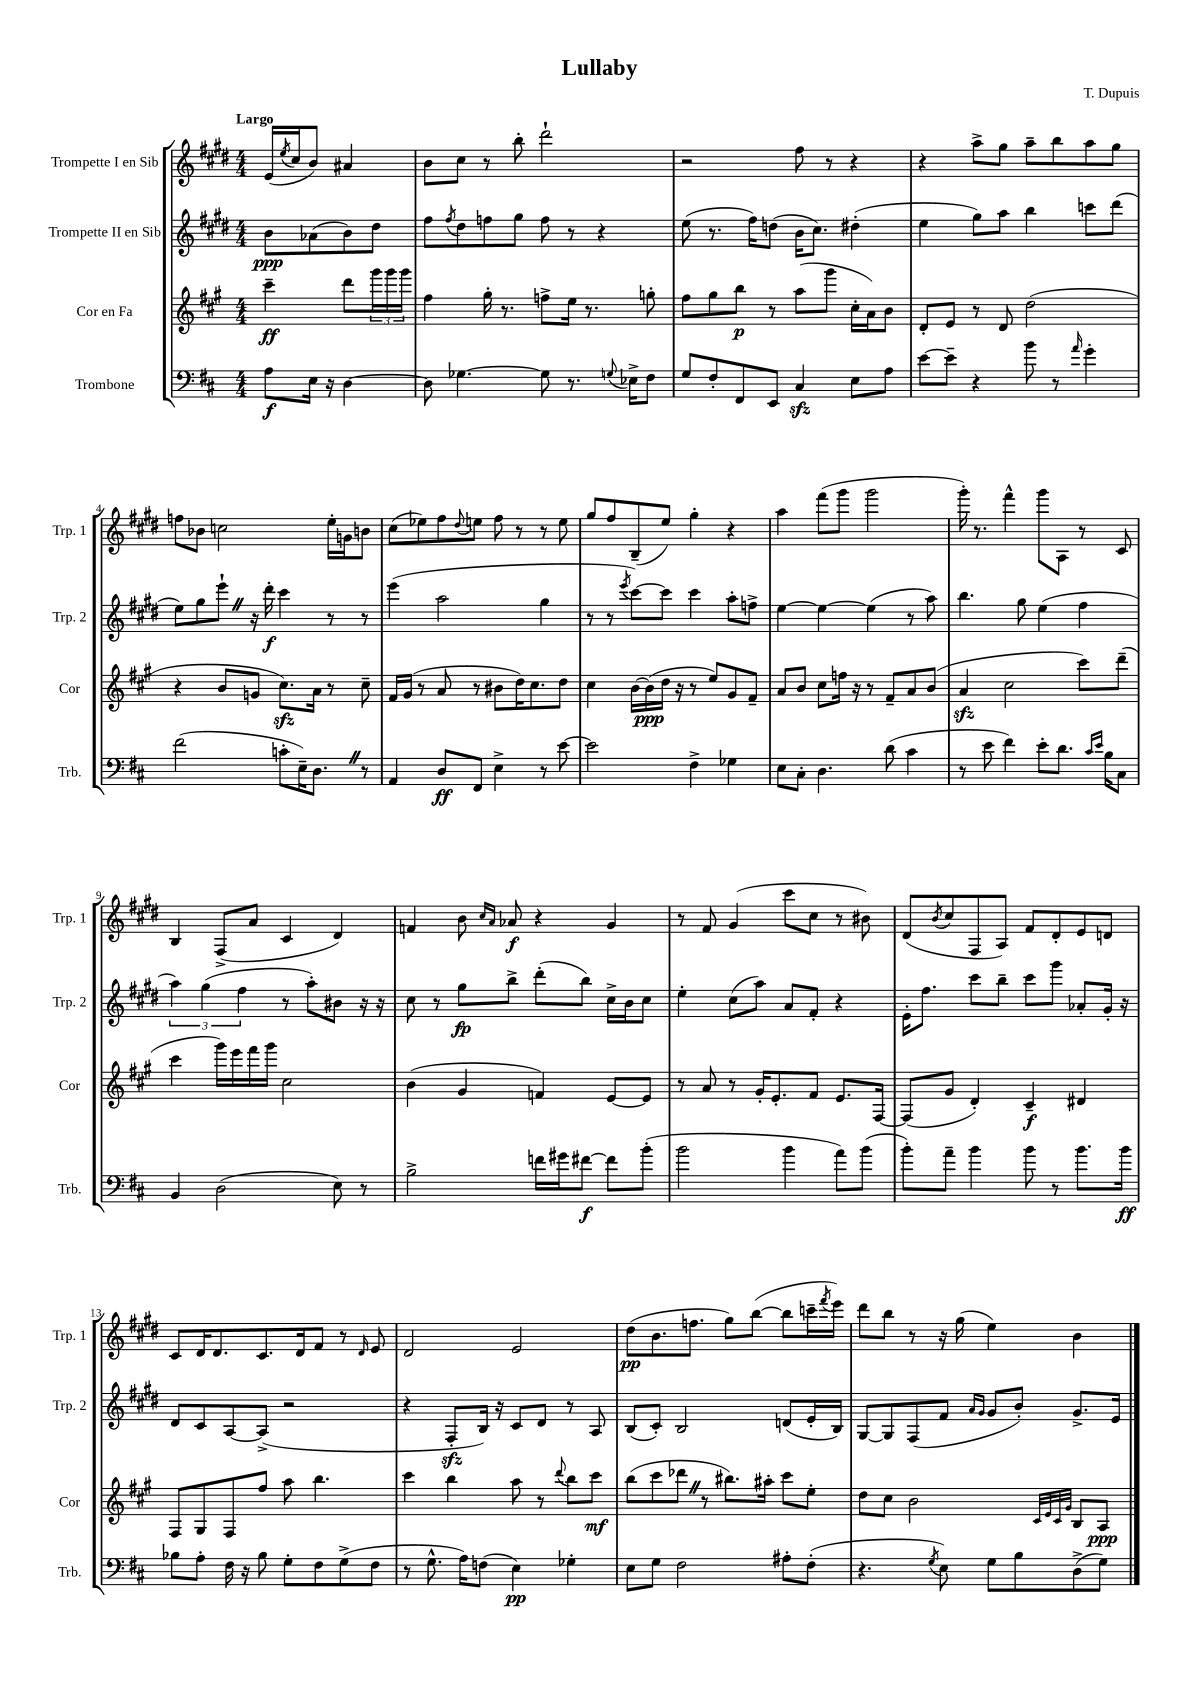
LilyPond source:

\header { title = "Lullaby" composer = "T. Dupuis" }
<<
\new StaffGroup <<
\new Staff = "s0" \with { instrumentName = "Trompette I en Sib" shortInstrumentName = "Trp. 1" } {
    \clef treble \key e \major \numericTimeSignature \time 4/4 \partial 2 \tempo "Largo"
    e'16( \acciaccatura { e''8 } cis''16 b'8) ais'4 |
    b'8 cis''8 r8 b''8-. dis'''2-! |
    r2 fis''8 r8 r4 |
    r4 a''8-> gis''8 a''8-- b''8 a''8 gis''8 |
    f''8 bes'8 c''2 e''16-. g'16 b'8 |
    cis''8( ees''8) fis''8 \appoggiatura { dis''8 } e''8 fis''8 r8 r8 e''8 |
    gis''8 fis''8 b8--( e''8) gis''4-. r4 |
    a''4 fis'''8( gis'''8 gis'''2 |
    gis'''16-.) r8. fis'''4-^ gis'''8 a8 r8 cis'8 |
    b4 fis8->( a'8 cis'4 dis'4) |
    f'4 b'8 \grace { cis''16 a'16 } aes'8\f r4 gis'4 |
    r8 fis'8 gis'4( cis'''8 cis''8 r8 bis'8) |
    dis'8( \acciaccatura { b'8 } cis''8 fis8 a8) fis'8 dis'8-. e'8 d'8 |
    cis'8 dis'16 dis'8. cis'8. dis'16 fis'8 r8 \grace { dis'16 } e'8 |
    dis'2 e'2 |
    dis''8\pp( b'8. f''8. gis''8) b''8~( b''8 c'''16-- \acciaccatura { fis'''8 } e'''16) |
    dis'''8 b''8 r8 r16 gis''16( e''4) b'4 \bar "|." |
}
\new Staff = "s1" \with { instrumentName = "Trompette II en Sib" shortInstrumentName = "Trp. 2" } {
    \clef treble \key e \major \numericTimeSignature \time 4/4 \partial 2
    b'8\ppp aes'8( b'8) dis''8 |
    fis''8 \acciaccatura { fis''8 } dis''8 f''8 gis''8 f''8 r8 r4 |
    e''8( r8. fis''16) d''8( b'16 cis''8.) dis''4-.( |
    e''4 gis''8) a''8 b''4 c'''8 dis'''8( |
    e''8) gis''8 e'''8-! \once \override BreathingSign.text = \markup { \musicglyph "scripts.caesura.straight" } \breathe r16 dis'''16-.\f cis'''4 r8 r8 |
    e'''4( a''2 gis''4 |
    r8 r8 \acciaccatura { e'''8 } cis'''8~) cis'''8 cis'''4 a''8-. f''8-> |
    e''4~ e''4~ e''4( r8 a''8) |
    b''4. gis''8 e''4( fis''4 |
    \tuplet 3/2 { a''4) gis''4( fis''4 } r8 a''8-.) bis'8 r16 r16 |
    cis''8 r8 gis''8\fp b''8-> dis'''8-.( b''8) cis''16-> b'16 cis''8 |
    e''4-. cis''8( a''8) a'8 fis'8-. r4 |
    e'16-. fis''8. cis'''8 b''8-- cis'''8 gis'''8 aes'8-. gis'16-. r16 |
    dis'8 cis'8 a8~ a8->( r2 |
    r4 fis8-.\sfz b16) r16 cis'8 dis'8 r8 a8 |
    b8( cis'8-.) b2 d'8( e'16-. b16) |
    gis8~ gis8 fis8( fis'8 \grace { a'16 gis'16 } gis'8 b'8-.) gis'8.-> e'16 \bar "|." |
}
\new Staff = "s2" \with { instrumentName = "Cor en Fa" shortInstrumentName = "Cor" } {
    \clef treble \key a \major \numericTimeSignature \time 4/4 \partial 2
    cis'''4--\ff d'''8 \tuplet 3/2 { gis'''16 gis'''16 gis'''16 } |
    fis''4 gis''16-. r8. f''8-> e''16 r8. g''8-. |
    fis''8 gis''8 b''8\p r8 a''8( gis'''8 cis''16-. a'16) b'8 |
    d'8-. e'8 r8 d'8 d''2( |
    r4 b'8 g'8 cis''8.\sfz) a'16 r8 cis''8-- |
    fis'16 gis'16( r8 a'8 r8 bis'8 d''16) cis''8. d''8 |
    cis''4 b'16~ b'16\ppp( d''16 r16 r8 e''8) gis'8 fis'8-- |
    a'8 b'8 cis''8 f''16 r16 r8 fis'8-- a'8 b'8( |
    a'4\sfz cis''2 cis'''8) d'''8--( |
    cis'''4 gis'''16) e'''16 fis'''16 gis'''16 cis''2 |
    b'4( gis'4 f'4) e'8~ e'8 |
    r8 a'8 r8 gis'16-. e'8.-. fis'8 e'8. fis16~ |
    fis8( gis'8 d'4-.) cis'4--\f dis'4 |
    fis8 gis8 fis8 fis''8 a''8 b''4. |
    cis'''4 b''4 a''8 r8 \appoggiatura { d'''8 } b''8 cis'''8\mf |
    b''8( cis'''8 des'''8 \once \override BreathingSign.text = \markup { \musicglyph "scripts.caesura.straight" } \breathe r8 bis''8.) ais''16-. cis'''8 e''8-. |
    d''8 cis''8 b'2 \grace { cis'32 e'32 cis'32 gis'32 } b8 a8\ppp \bar "|." |
}
\new Staff = "s3" \with { instrumentName = "Trombone" shortInstrumentName = "Trb." } {
    \clef bass \key d \major \numericTimeSignature \time 4/4 \partial 2
    a8\f e16 r16 d4~ |
    d8 ges4.~ ges8 r8. \appoggiatura { g8 } ees16-> fis8 |
    g8 fis8-. fis,8 e,8 cis4\sfz e8 a8 |
    e'8~ e'8-- r4 b'8 r8 \grace { a'16 } g'4-. |
    fis'2( c'8-. e16--) d8. \once \override BreathingSign.text = \markup { \musicglyph "scripts.caesura.straight" } \breathe r8 |
    a,4 d8\ff fis,8 e4-> r8 e'8~ |
    e'2 fis4-> ges4 |
    e8 cis8-. d4. d'8( cis'4 |
    r8 e'8 fis'4) e'8-. d'8. \grace { cis'16 e'16 } b16 cis8 |
    b,4 d2( e8) r8 |
    b2-> f'16 gis'16 fis'8~\f fis'8 b'8-.( |
    b'2 b'4 a'8) b'8( |
    b'8-.) a'8-- b'4 b'8 r8 b'8. b'16\ff |
    bes8 a8-. fis16 r16 bes8 g8-. fis8 g8->( fis8 |
    r8 g8.-^ a16) f8( e4\pp) ges4-. |
    e8 g8 fis2 ais8-. fis8-.( |
    r4. \acciaccatura { g8 } e8) g8 b8 d8->( g8) \bar "|." |
}
>>
>>
